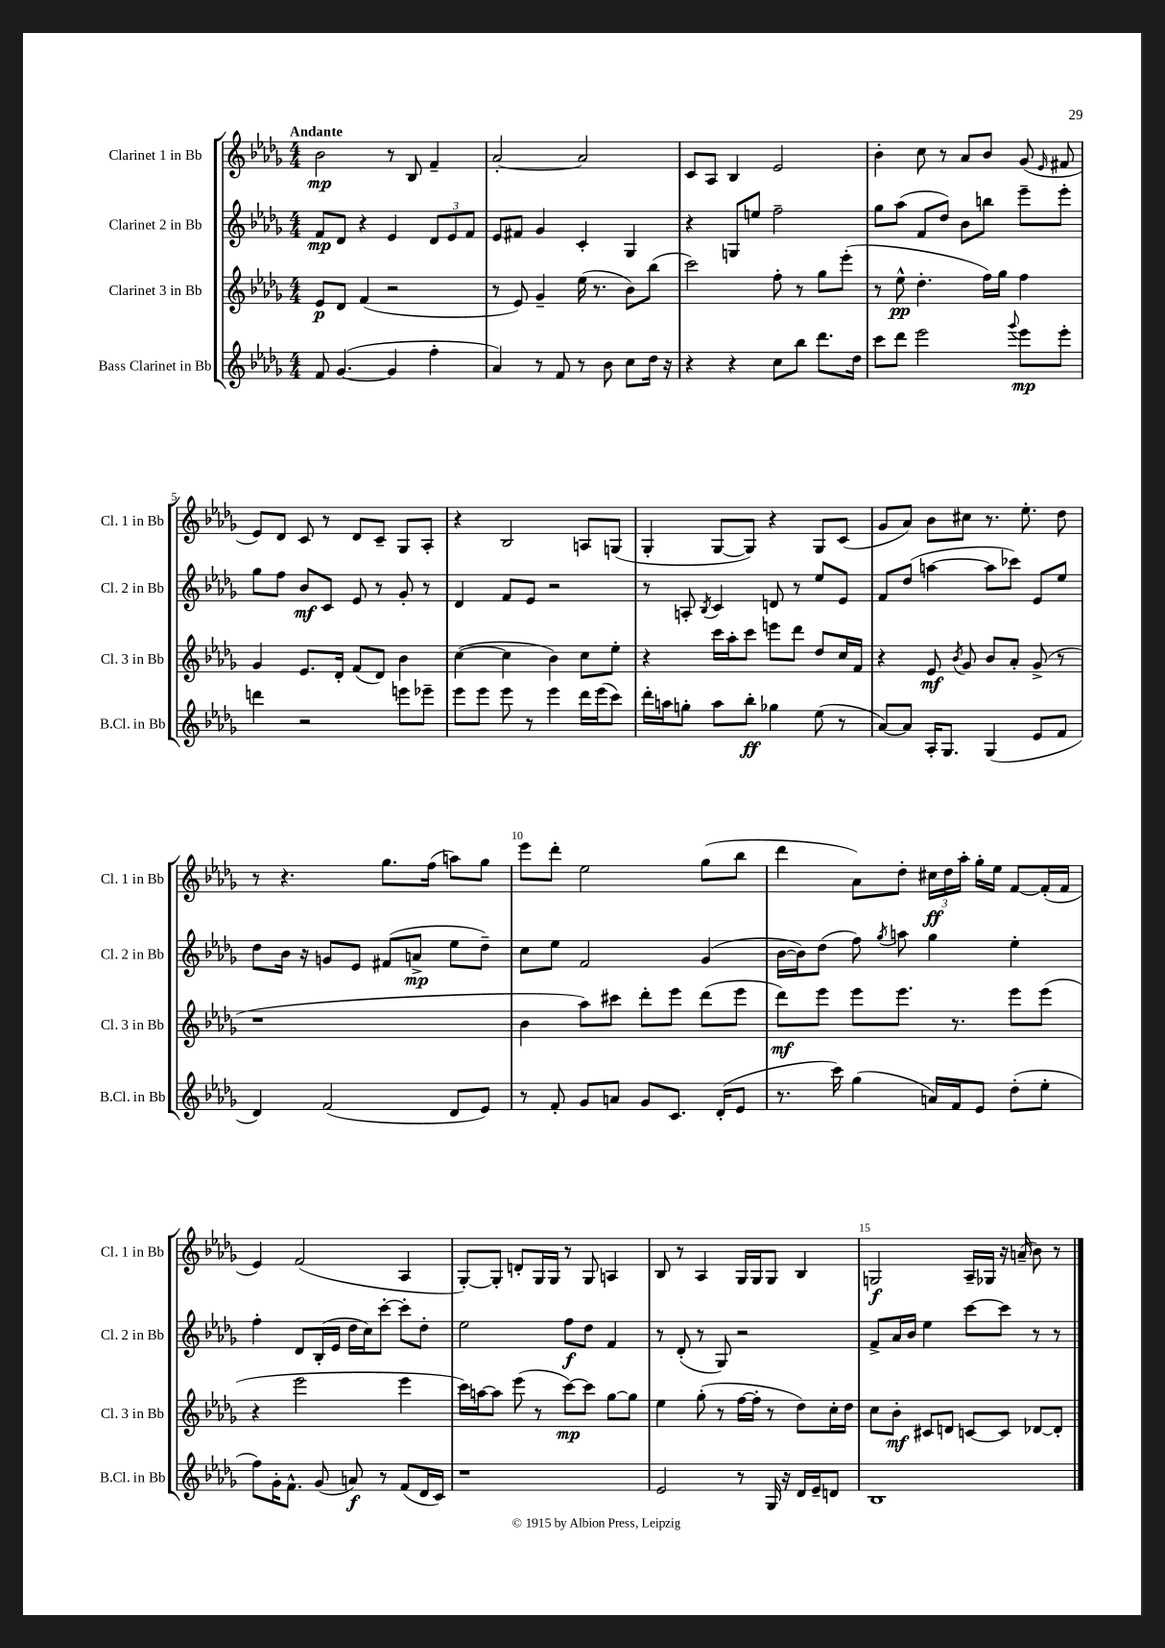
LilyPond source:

<<
\new StaffGroup <<
\new Staff = "s0" \with { instrumentName = "Clarinet 1 in Bb" shortInstrumentName = "Cl. 1 in Bb" } {
    \clef treble \key des \major \numericTimeSignature \time 4/4 \tempo "Andante"
    \autoBeamOff bes'2\mp r8 bes8 f'4-- |
    aes'2~-. aes'2 |
    c'8[ aes8] bes4 ees'2 |
    bes'4-. c''8 r8 aes'8[ bes'8] ges'8( \grace { ees'16 } fis'8 |
    ees'8[) des'8] c'8 r8 des'8[ c'8]-- ges8[ aes8]-. |
    r4 bes2 a8[ g8]( |
    ges4-. ges8[~ ges8]) r4 ges8[ c'8]( |
    ges'8[ aes'8]) bes'8[ cis''8] r8. ees''8.-. des''8 |
    r8 r4. ges''8.[ f''16]( a''8[) ges''8] |
    ees'''8[ des'''8]-. ees''2 ges''8[( bes''8] |
    des'''4 aes'8[) des''8]-. \tuplet 3/2 { cis''16[\ff des''16 aes''16]-. } ges''16[-. ees''16] f'8[~ f'16-.( f'16] |
    ees'4) f'2( aes4 |
    ges8[~-.) ges8]-. d'8[-. ges16 ges16] r8 ges8 a4 |
    bes8 r8 aes4 ges16[ ges16 ges8] bes4 |
    g2\f aes16[-- ges16] r16 a'16--( bes'8) r8 \bar "|." |
}
\new Staff = "s1" \with { instrumentName = "Clarinet 2 in Bb" shortInstrumentName = "Cl. 2 in Bb" } {
    \clef treble \key des \major \numericTimeSignature \time 4/4
    \autoBeamOff f'8[\mp des'8] r4 ees'4 \tuplet 3/2 { des'8[ ees'8 f'8] } |
    ees'8[ fis'8] ges'4 c'4-. ges4 |
    r4 g8[ e''8] f''2-- |
    ges''8[ aes''8]( f'8[ des''8]) bes'8[ b''8] ees'''8[-- ees'''8]-. |
    ges''8[ f''8] bes'8[\mf c'8] ees'8 r8 ges'8-. r8 |
    des'4 f'8[ ees'8] r2 |
    r8 a8-. \acciaccatura { bes8 } c'4 d'8 r8 ees''8[ ees'8] |
    f'8[ des''8]( a''4~ a''8[ ces'''8]) ees'8[ ees''8] |
    des''8[ bes'16] r16 g'8[ ees'8] fis'8[( a'8]->\mp ees''8[ des''8]--) |
    c''8[ ees''8] f'2 ges'4( |
    bes'16[~ bes'16) des''8]( f''8) \acciaccatura { ges''8 } a''8 ges''4 ees''4-. |
    f''4-. des'8[ bes16-.( ees'16] des''16[ c''16) c'''8]~-. c'''8[-. des''8]-. |
    ees''2 f''8[\f des''8] f'4 |
    r8 des'8-.( r8 ges8) r2 |
    f'8[-> aes'16 bes'16] ees''4 c'''8[~ c'''8] r8 r8 \bar "|." |
}
\new Staff = "s2" \with { instrumentName = "Clarinet 3 in Bb" shortInstrumentName = "Cl. 3 in Bb" } {
    \clef treble \key des \major \numericTimeSignature \time 4/4
    \autoBeamOff ees'8[\p des'8] f'4( r2 |
    r8 ees'8) ges'4-- ees''16( r8. bes'8[) bes''8]( |
    c'''2) f''8-. r8 ges''8[ ees'''8]-.( |
    r8 ees''8-^\pp des''4.-. f''16[) ges''16] f''4 |
    ges'4 ees'8.[ des'16]-. f'8[( des'8]) bes'4 |
    c''4~( c''4 bes'4) c''8[ ees''8]-. |
    r4 c'''16[ aes''16-. c'''8] e'''8[ des'''8] des''8[ c''16 f'16] |
    r4 ees'8\mf \acciaccatura { bes'8 } ges'8 bes'8[ aes'8]-. ges'8->( r8 |
    r1 |
    bes'4 aes''8[) cis'''8] des'''8[-. ees'''8] des'''8[( ees'''8] |
    des'''8[\mf) ees'''8] ees'''8[ ees'''8.] r8. ees'''8[ ees'''8]( |
    r4 ees'''2 ees'''4 |
    c'''16[) a''16~ a''8] ees'''8( r8 c'''8[~\mp) c'''8] ges''8[~ ges''8] |
    ees''4 ges''8-.( r8 f''16[~ f''16]-. r8 des''8[) c''16-. des''16] |
    c''8[ bes'8]-.\mf cis'8[ d'8] c'8[~ c'8] des'8[~ des'8]-. \bar "|." |
}
\new Staff = "s3" \with { instrumentName = "Bass Clarinet in Bb" shortInstrumentName = "B.Cl. in Bb" } {
    \clef treble \key des \major \numericTimeSignature \time 4/4
    \autoBeamOff f'8 ges'4.~( ges'4 f''4-. |
    aes'4) r8 f'8 r8 bes'8 c''8[ des''16] r16 |
    r4 r4 c''8[ bes''8] des'''8.[ des''16] |
    c'''8[ des'''8] ees'''2 \appoggiatura { ges'''8 } ees'''8[\mp ees'''8]-. |
    d'''4 r2 e'''8[ ees'''8]-- |
    ees'''8[ ees'''8] ees'''8 r8 ees'''4 des'''16[ ees'''16( c'''8]) |
    des'''16[-. a''16 g''8]-. a''8[ bes''8]-.\ff ges''4 ees''8( r8 |
    aes'8[~) aes'8] aes16[-. ges8.] ges4( ees'8[ f'8] |
    des'4) f'2( des'8[ ees'8]) |
    r8 f'8-. ges'8[ a'8] ges'8[ c'8.] des'16[-.( ees'8] |
    r8. c'''16) ges''4( a'16[) f'16 ees'8] des''8[-.( ees''8]-. |
    f''8[) ges'16-. f'8.]-^ ges'8( a'8\f) r8 f'8[( des'16 c'16]) |
    r1 |
    ees'2 r8 ges16 r16 des'16[ ees'16-- d'8] |
    bes1 \bar "|." |
}
>>
>>
\layout { \context { \Score \override BarNumber.break-visibility = ##(#f #t #t) barNumberVisibility = #(every-nth-bar-number-visible 5) } }
